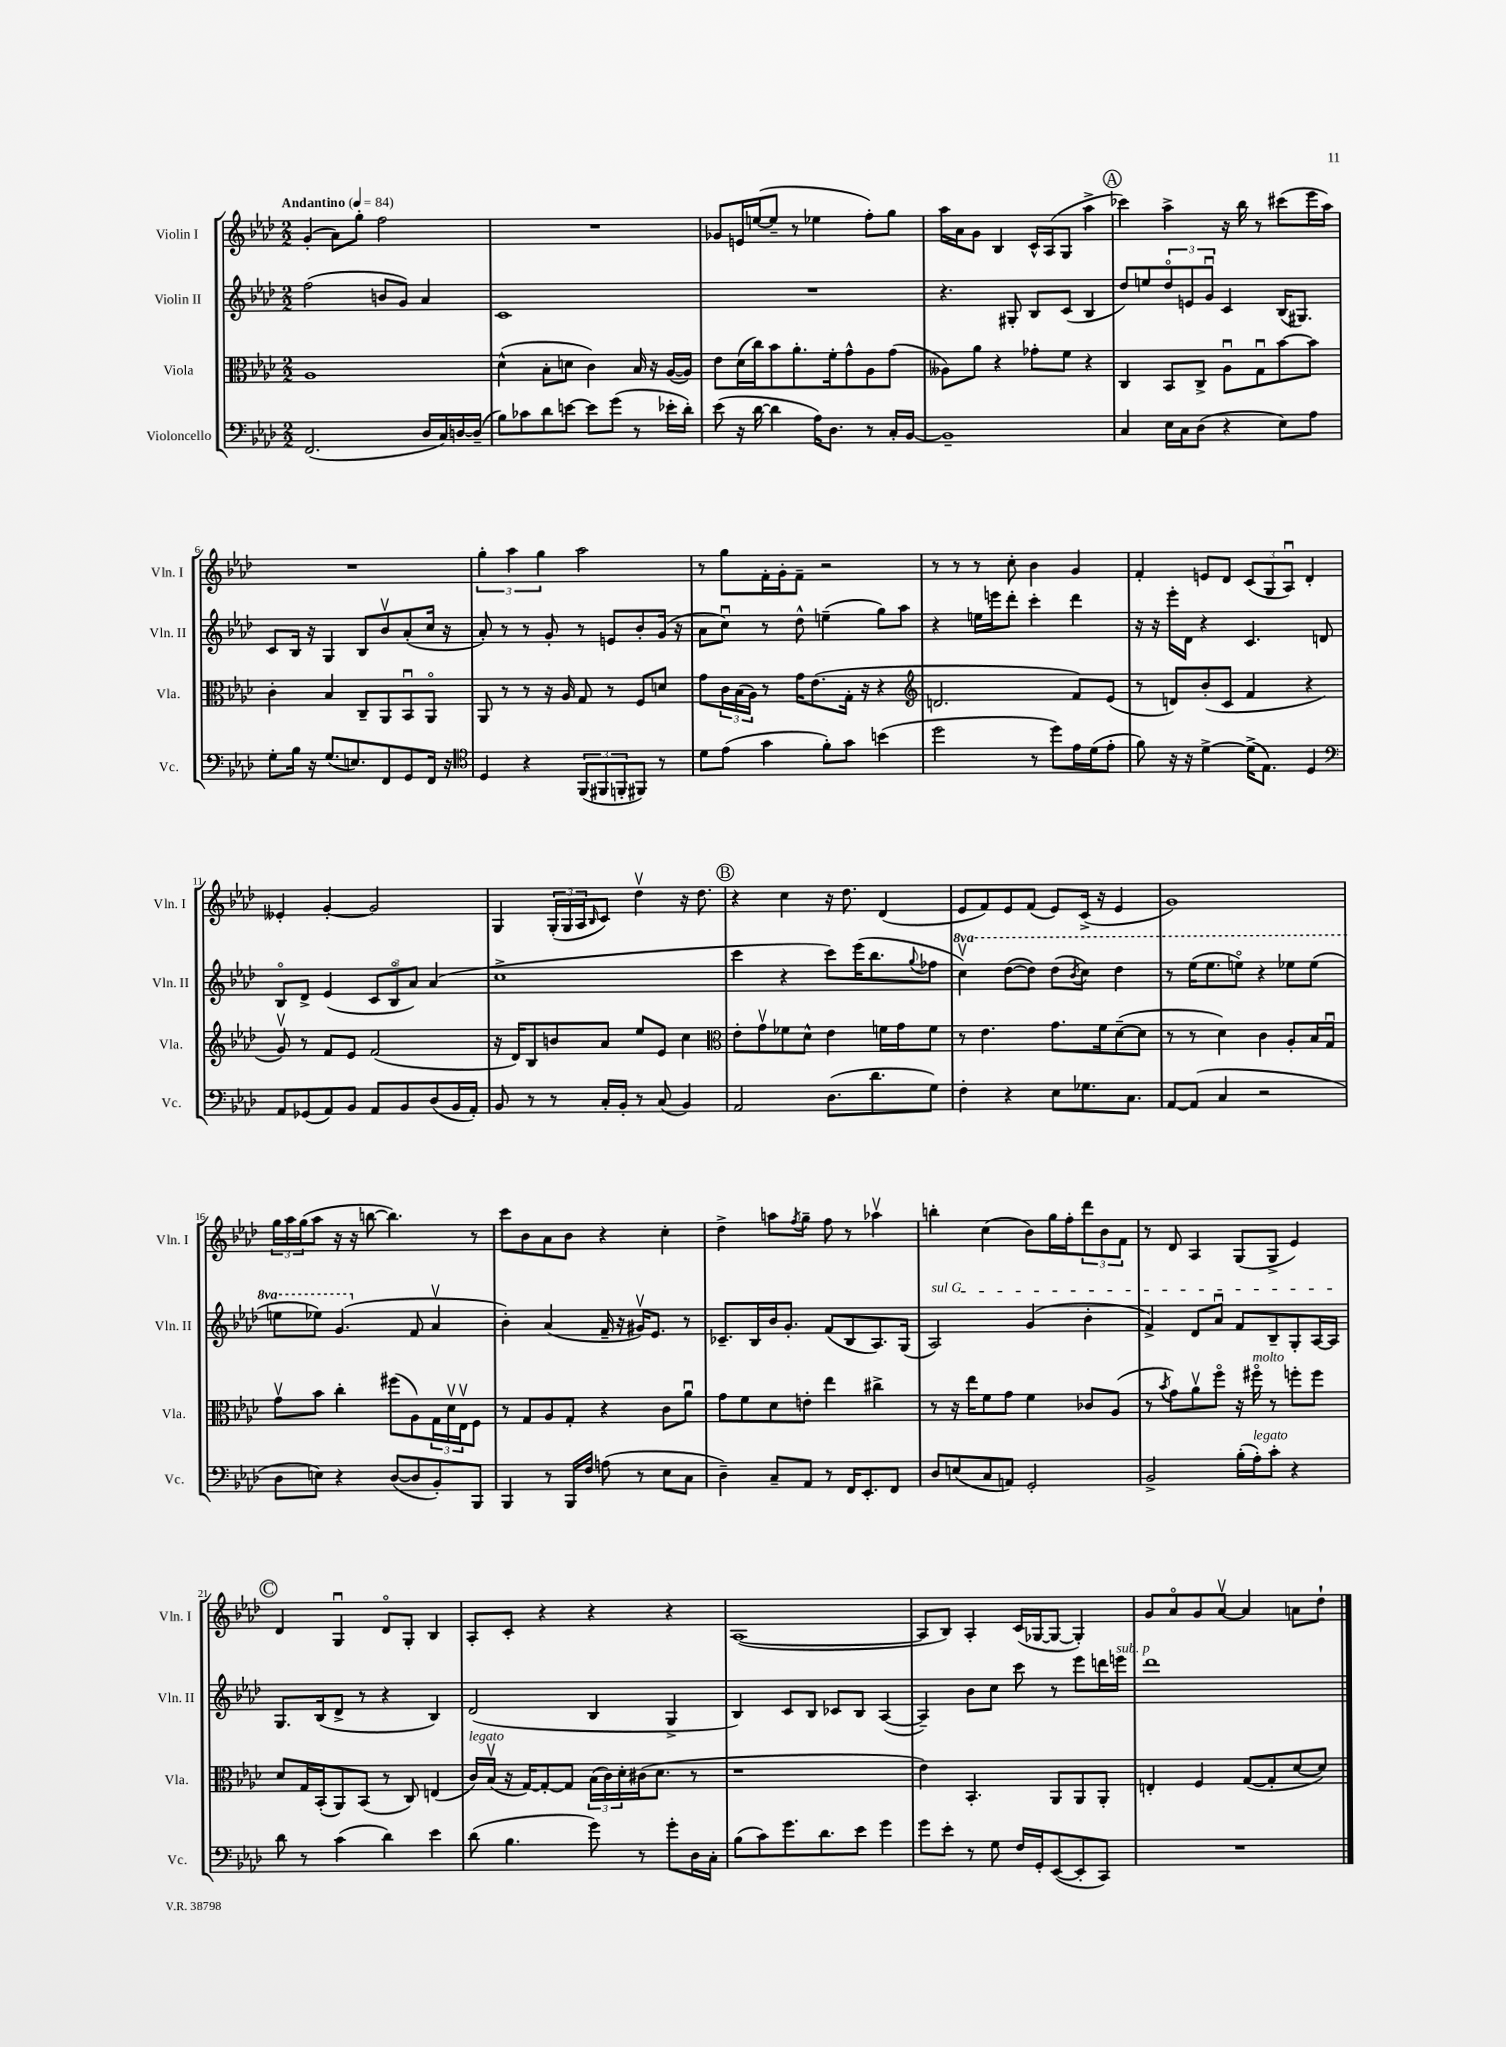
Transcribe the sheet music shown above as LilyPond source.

<<
\new StaffGroup <<
\new Staff = "s0" \with { instrumentName = "Violin I" shortInstrumentName = "Vln. I" } {
    \clef treble \key aes \major \numericTimeSignature \time 2/2 \tempo "Andantino" 4 = 84
    g'4-.( aes'8) g''8-. f''2 |
    R1 |
    ges'8 e'16 e''16~( e''8-- r8 ees''4 f''8-.) g''8 |
    aes''16 aes'16 g'8 bes4 c'16-^ aes16( g8 aes''4-> |
    \mark \markup { \circle "A" } ces'''4) aes''4-> r16 bes''16 r8 cis'''8( ees'''16 aes''16) |
    R1 |
    \tuplet 3/2 { g''4-. aes''4 g''4 } aes''2 |
    r8 g''8 f'16-. g'16-. f'8-- r2 |
    r8 r8 r8 c''8-. bes'4 g'4 |
    f'4-. e'8 des'8 \tuplet 3/2 { c'8( g8 aes8\downbow) } des'4-. |
    eeses'4-. g'4~-. g'2 |
    g4 \tuplet 3/2 { g16-.( g16 aes16 } \grace { bes16 } c'8) des''4\upbow r16 des''8. |
    \mark \markup { \circle "B" } r4 c''4 r16 des''8. des'4( |
    ees'8 f'8) ees'8 f'8( ees'8) c'16->( r16 ees'4 |
    g'1) |
    \tuplet 3/2 { g''16 aes''16 g''16( } aes''8 r16 r16 b''8~ b''4.) r8 |
    c'''8 bes'8 aes'8 bes'8 r4 c''4-. |
    des''4-> a''8 \acciaccatura { f''8 } g''8-- f''8 r8 aes''4\upbow |
    b''4-. c''4( bes'8) g''16 f''16-. \tuplet 3/2 { des'''8 bes'8 f'8 } |
    r8 des'8 aes4 g8( g8-> ees'4) |
    \mark \markup { \circle "C" } des'4 g4\downbow des'8\flageolet g8-. bes4 |
    aes8-. c'8-. r4 r4 r4 |
    aes1~( |
    aes8 bes8) aes4-. c'16( ges16~ ges8~ ges4-.) |
    g'8 aes'8\flageolet g'8 aes'8~\upbow aes'4 a'8 des''8-! \bar "|." |
}
\new Staff = "s1" \with { instrumentName = "Violin II" shortInstrumentName = "Vln. II" } {
    \clef treble \key aes \major \numericTimeSignature \time 2/2 \set Staff.ottavationMarkups = #ottavation-simple-ordinals
    f''2( b'8 g'8) aes'4 |
    c'1 |
    R1 |
    r4. gis8-. bes8 c'8( bes4 |
    \mark \markup { \circle "A" } des''8) e''8 \tuplet 3/2 { des''8\flageolet e'8 g'8\downbow } c'4 bes16( gis8.) |
    c'8 bes16 r16 g4 bes8 bes'8\upbow aes'8-.( c''16 r16 |
    aes'8-.) r8 r8 g'8-. r8 e'8 bes'8-. g'16( r16 |
    aes'8 c''8\downbow) r8 des''8-^ e''4--( g''8) aes''8 |
    r4 e''16 e'''16 des'''8-. c'''4-. des'''4 |
    r16 r16 ees'''16-. des'16 r4 c'4. d'8 |
    bes8\flageolet des'8-> ees'4( \tuplet 3/2 { c'8 bes8\flageolet aes'8) } aes'4( |
    c''1-> |
    \mark \markup { \circle "B" } c'''4 r4 c'''8) ees'''16( bes''8. \appoggiatura { g''8 } fes''8 |
    \ottava #1 c'''4\upbow) des'''8~( des'''8) des'''8( \acciaccatura { bes''8 } c'''8) des'''4 |
    r8 ees'''16( ees'''8. e'''8\flageolet) r4 ees'''8 ees'''8( |
    e'''8 ees'''8) g''4.( \ottava #0 f'8 aes'4\upbow |
    bes'4-.) aes'4( f'16-- r16 gis'16\upbow) ees'8. r8 |
    ces'8.-- bes16 bes'16 g'8.-. f'8( bes8 aes8.) g16( |
    \once \override TextSpanner.bound-details.left.text = \markup { \italic "sul G" } aes2\startTextSpan) g'4( bes'4-. |
    f'4->) des'8 aes'8\downbow f'8 bes8-- g8-. aes16~ aes16\stopTextSpan |
    \mark \markup { \circle "C" } g8. bes16( des'8-> r8 r4 bes4) |
    des'2( bes4 g4-> |
    bes4) c'8 bes8 ces'8 bes8 aes4~( |
    aes4--) bes'8 c''8 c'''8 r8 ees'''8 d'''16 e'''16^\markup { \italic "sub. p" } |
    des'''1 \bar "|." |
}
\new Staff = "s2" \with { instrumentName = "Viola" shortInstrumentName = "Vla." } {
    \clef alto \key aes \major \numericTimeSignature \time 2/2
    aes1 |
    des'4-^( bes8-. d'8 c'4) bes16 r16 aes16~( aes16) |
    ees'8 des'16( c''16) bes'8 aes'8.-. f'16-. g'8-^ aes8 g'8( |
    aeses8) aes'8 r4 ges'8-. f'8 r4 |
    \mark \markup { \circle "A" } c4 bes,8 c8-> aes8\downbow g8\downbow bes'8~ bes'8 |
    c'4-. bes4 c8-- aes,8 bes,8\downbow aes,8\flageolet |
    aes,8 r8 r8 r16 aes16 g8 r8 f8 d'8 |
    g'8 \tuplet 3/2 { c'16 bes16( aes16) } r8 g'16 ees'8.( g16-. r16 r4 |
    \clef treble d'2. f'8) ees'8( |
    r8 d'8) bes'8-.( c'8 f'4 r4 |
    g'8\upbow) r8 f'8 ees'8 f'2( |
    r16 des'16) bes8 b'8 aes'8 ees''8 ees'8 c''4 |
    \mark \markup { \circle "B" } \clef alto ees'8-. g'8\upbow fes'8 des'8-^ ees'4 f'16 g'16 f'8 |
    r8 ees'4. g'8. f'16 des'8~--( des'8 |
    r8 r8 des'4) c'4 aes8-. bes16 g16\downbow |
    g'8\upbow bes'8 c''4-. fis''8( aes8) \tuplet 3/2 { g16 des'16\upbow ees16\upbow } f8 |
    r8 g8 aes8 g8-. r4 c'8 aes'8\downbow |
    g'8 f'8 des'8 e'8-. ees''4 cis''4-> |
    r8 r16 ees''16 f'8 g'8 f'4 ces'8 aes8( |
    r8 \acciaccatura { bes'8 } g'8) aes'8\upbow f''8\flageolet r16 fis''16\flageolet^\markup { \italic "molto" } r8 f''8-. f''8 |
    \mark \markup { \circle "C" } des'8 g16 bes,16-.( aes,8) bes,8( r8 c8) e4( |
    c'16^\markup { \italic "legato" }) bes16\upbow( r16 g16~) g8~-. g8 \tuplet 3/2 { bes16( c'16) des'16-. } cis'16( des'8. r8 |
    r1 |
    ees'4) bes,4.-. aes,8 aes,8 aes,8-. |
    e4-. f4 g8~( g8-. des'8~ des'8) \bar "|." |
}
\new Staff = "s3" \with { instrumentName = "Violoncello" shortInstrumentName = "Vc." } {
    \clef bass \key aes \major \numericTimeSignature \time 2/2
    f,2.( des16 c16) d16~ d16--( |
    bes8) ces'8 des'8 e'8~ e'8 g'8( r8 ees'16-. des'16-.) |
    ees'8( r16 des'16~ des'4 aes16) des8. r8 c16-. bes,16~ |
    bes,1-- |
    \mark \markup { \circle "A" } c4 ees16 c16 des8( r4 ees8) aes8 |
    g8-. bes16 r16 g8.( e8.) f,8 g,8 f,16 r16 |
    \clef tenor des4 r4 \tuplet 3/2 { f,8( fis,8 f,8-. } fis,8) r8 |
    des'8 ees'8( g'4 f'8-.) g'8 b'4( |
    des''2 r8 des''8) ees'16 des'16( ees'8-. |
    f'8) r16 r16 des'4~-> des'16->( ees8.) des4 |
    \clef bass aes,8 ges,8( aes,8) bes,8 aes,8 bes,8 des8( bes,16 aes,16-.) |
    bes,8 r8 r8 c16-. bes,16-. r8 c8( bes,4) |
    \mark \markup { \circle "B" } aes,2 des8.( des'8. g8) |
    f4-. r4 ees8 ges8. c8. |
    aes,8~ aes,8( c4 r2 |
    des8 e8) r4 des8~( des8 bes,8-.) bes,,8 |
    bes,,4 r8 bes,,16 f16 a8( r8 ees8 c8 |
    des4--) c8-- aes,8 r8 f,16 ees,8.-. f,8 |
    des8 e8( c8 a,8) g,2-. |
    bes,2-> bes16-.( aes16-.^\markup { \italic "legato" }) c'8-. r4 |
    \mark \markup { \circle "C" } des'8 r8 c'4( des'4) ees'4 |
    des'8( bes4. g'8) r8 g'8-. des16 c16-. |
    bes8( c'8) g'8. des'8. ees'8 g'4 |
    g'8 ees'8-. r8 g8 f16 g,16-. ees,8~( ees,8-. c,8) |
    R1 \bar "|." |
}
>>
>>
